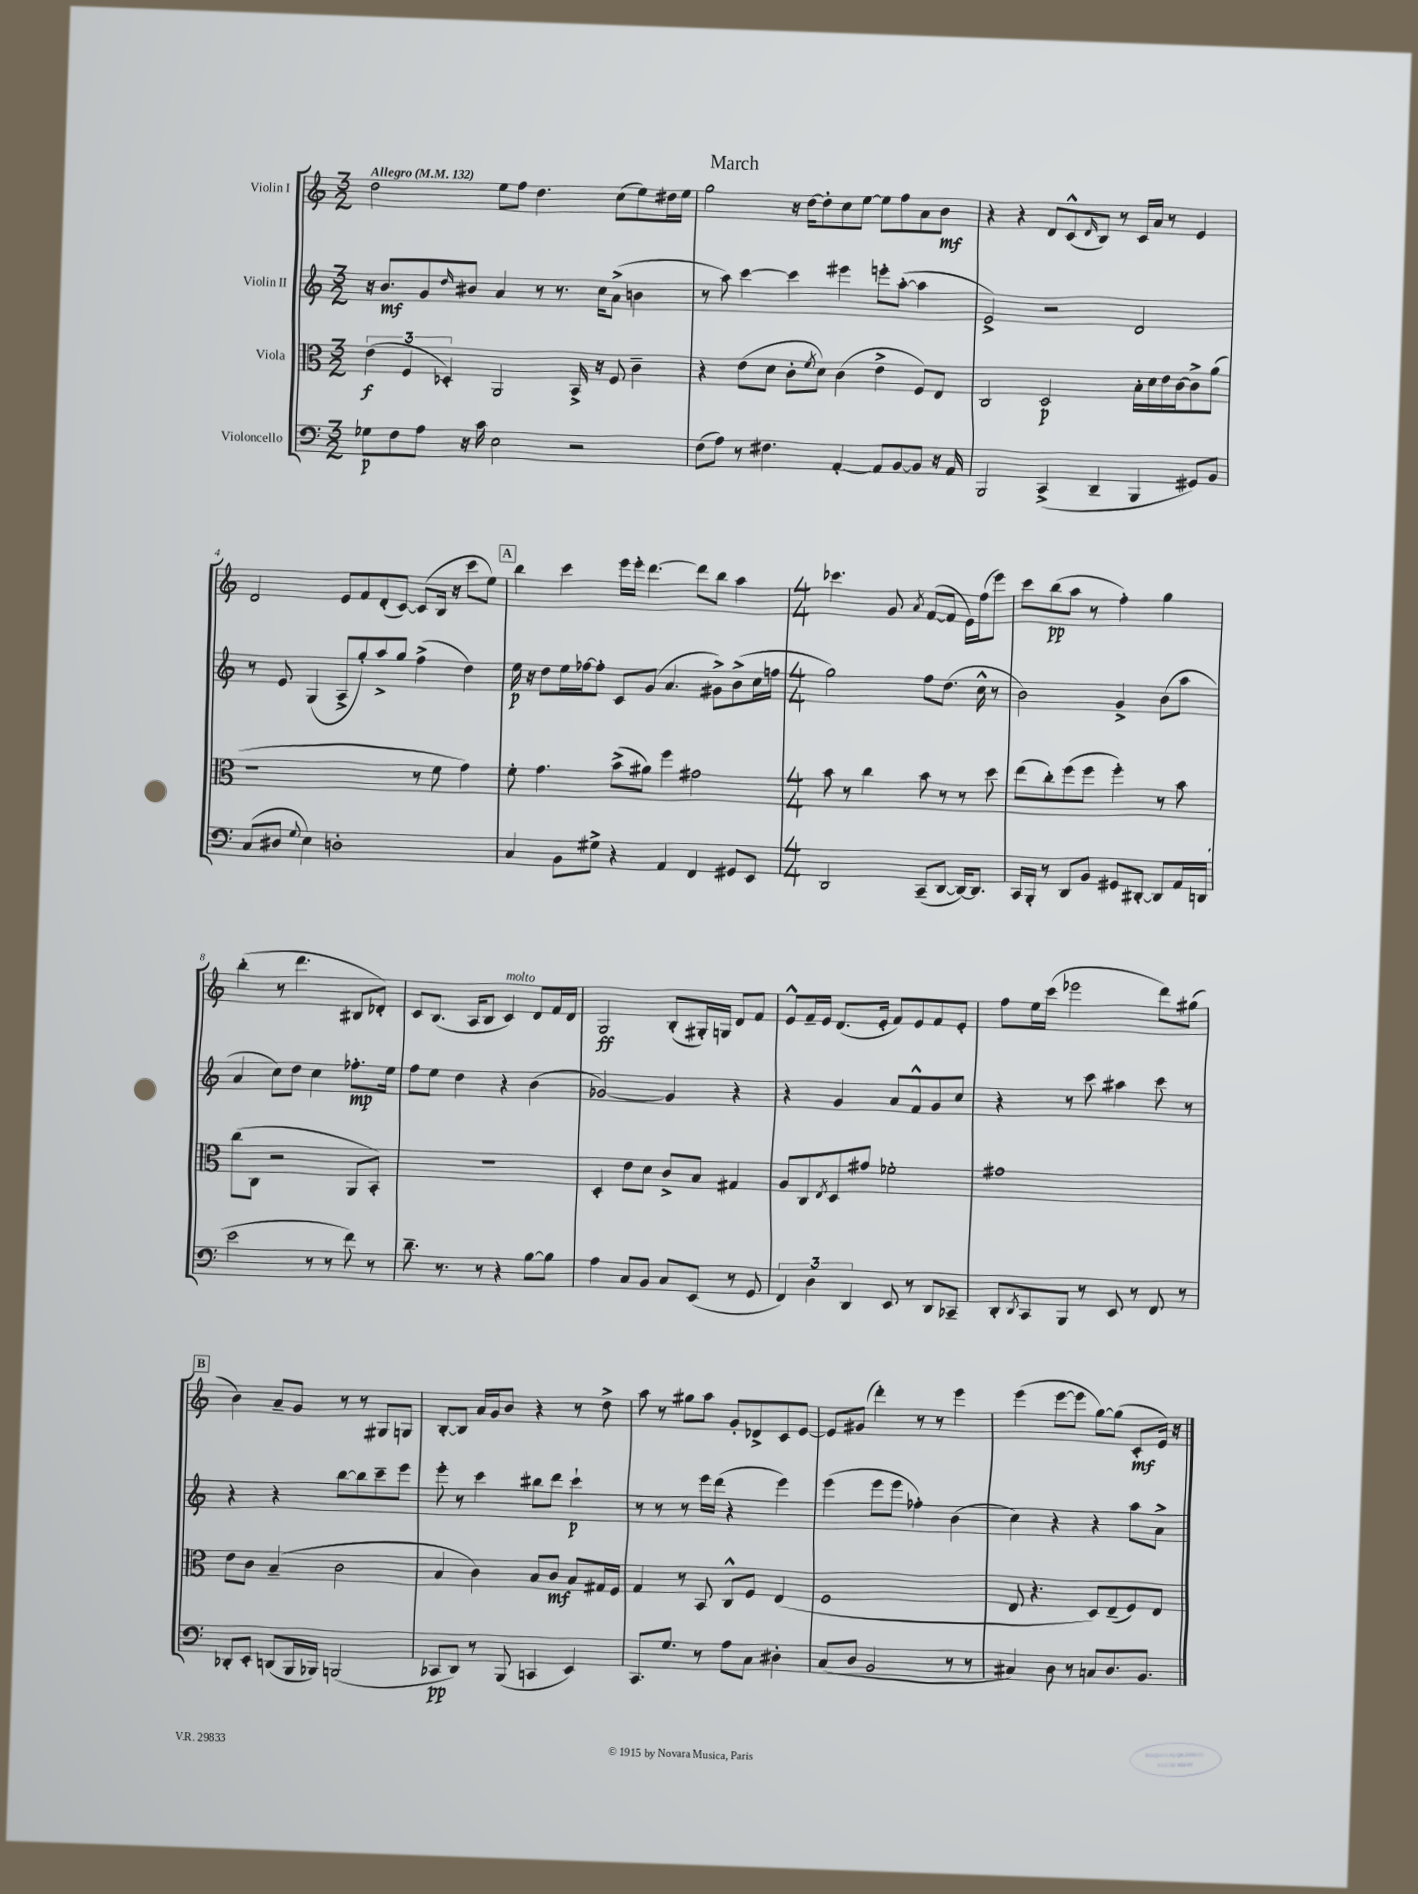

**kern	**kern	**kern	**kern
*staff4	*staff3	*staff2	*staff1
*clefF4	*clefC3	*clefG2	*clefG2
*k[]	*k[]	*k[]	*k[]
*M3/2	*M3/2	*M3/2	*M3/2
*MM132	*MM132	*MM132	*MM132
8G-	(6e	16r	2dd
.	.	8.b	.
8F	.	.	.
.	6F	.	.
8A	.	8g	.
.	6D-')	.	.
.	.	16qqdd	.
16r	.	8b#	.
16c	.	.	.
2E	2AA	4a	8ee
.	.	.	8ff
.	.	8r	4.dd
.	.	8.r	.
2r	16BB^	.	.
.	16r	16cc	.
.	8F	(8a^	(8cc
.	4c~	4b	8ee)
.	.	.	16dd#
.	.	.	16ee
=	=	=	=
(8F	4r	8r	2gg
8A)	.	8aa)	.
8r	(8e	[4ccc	.
4.F#	8d	.	.
.	8c'	4ccc]	16r
.	.	.	[16dd
.	8qf	.	.
.	8d)	.	8dd']
[4AA'	(4c	4eee#	8cc
.	.	.	[8ee
8AA]	4e^	8eee'	8ee]
[8BB	.	([8aa'	8ff
8BB]	8F)	4aa]	8a
16r	8E	.	8b
16AA	.	.	.
=	=	=	=
2BBB	2C	2e^)	4r
.	.	.	4r
(4CC^	2D	2r	8d
.	.	.	(8c^^
.	.	.	16qqd
4DD~	.	.	8B)
.	.	.	8r
4BBB	16B'	2d	16c
.	16d	.	16a
.	16e	.	8r
.	[16c	.	.
8GG#)	8c^]	.	4e
8BB	(8a	.	.
=	=	=	=
(8C	1r	8r	2d
8D#	.	8e	.
8qqG	.	.	.
4E)	.	(4G	.
1D'	.	8A^	8e
.	.	8gg')	8f
.	.	8aa^	(8d'
.	.	8gg	[8c)
.	8r	(4ff^	(8c]
.	8f	.	16B
.	.	.	16r
.	4g)	4dd)	8ccc
.	.	.	8ee)
=	=	=	=
4C	8f'	16ee	4bb
.	.	16r	.
.	4.g	8dd	.
8BB	.	16ee	4ccc
.	.	[16ff-	.
8G#^	.	8ff-']	.
4r	(8b^	8c	16eee
.	.	.	16eee'
.	8a#)	(8g	[4.ddd
4AA	4ff	4.a	.
4FF	2g#	.	8ddd]
.	.	8g#^)	8bb
8GG#	.	(8b^	4aa
8EE	.	16cc	.
.	.	16ff	.
=	=	=	=
*M4/4	*M4/4	*M4/4	*M4/4
2DD	8b	2gg)	4.ccc-
.	8r	.	.
.	4cc	.	.
.	.	.	8g
.	.	.	8qa
(8CC~	8b	8ff	([8f
[8DD	8r	(8.dd	8f]
16DD_)	8r	.	16e)
8.DD]	.	16cc^^	(16ff
.	8dd	8r	8eee)
=	=	=	=
16CC	(8ee	2b)	8ccc
16BBB'	.	.	.
8r	8cc')	.	(8bb
8DD	(8ff	.	8aa
8BB	8ff	.	8r
8GG#	4ff')	4g^	4ff')
[8DD#'	.	.	.
8DD#]	8r	(8b	4gg
16AA	8b	8aa	.
(16DD	.	.	.
=	=	=	=
2e	(8cc	4a	(4bb'
.	8C	.	.
.	2r	8cc)	8r
.	.	8dd	4.ddd
8r	.	4cc	.
8r	.	.	.
8f)	8AA	8.ff-'	8B#
8r	8BB')	.	8d-')
.	.	16ee	.
=	=	=	=
8.d~	1r	8ff	8c
.	.	8ee	(8.B
8.r	.	.	.
.	.	4dd	.
.	.	.	16A
8r	.	.	8B
4r	.	4r	4c)
[8B	.	(4b	8d
8B]	.	.	16f
.	.	.	16d
=	=	=	=
4A	4D'	[2g-)	2G
8C	8e	.	.
8BB	8d	.	.
8C	8c^	4g-]	(8B'
(8EE	8B	.	16G#')
.	.	.	16G
8r	4G#	4r	8d
8GG	.	.	8f
=	=	=	=
6FF)	8A	4r	8e^^
.	8C	.	16f~
6D	.	.	.
.	.	.	16e
.	8qE	.	.
.	8D	4g	(8.d
6DD	.	.	.
.	8g#	.	.
.	.	.	16e'
8EE	2f-'	8a	8f)
8r	.	8f^^	8e
8DD	.	8g	8f
8CC-~	.	8cc	8e'
=	=	=	=
8DD'	1g#	4r	8ff
8qDD	.	.	.
8CC	.	.	16ee
.	.	.	(16ccc
8BBB	.	8r	2eee-
8r	.	8ccc	.
8EE	.	4aa#	.
8r	.	.	.
8FF	.	8ccc	8ddd)
8r	.	8r	(8gg#
=	=	=	=
8DD-'	8e	4r	4b)
8EE'	8c	.	.
(8DD	(4B~	4r	8a~
16BBB	.	.	8g
16BBB-)	.	.	.
(2BBB	2c	[8bb	8r
.	.	8bb]	8r
.	.	8ccc~	8G#
.	.	8eee	8G
=	=	=	=
8CC-	4B	8eee'	[8B'
8DD)	.	8r	8B]
8r	4c)	4ccc	16a
.	.	.	16g
(8BBB	.	.	8b
4CC	8B	8bb#	4r
.	8c	8ddd	.
4EE)	8B	4ccc`	8r
.	16G#	.	8dd^
.	16F	.	.
=	=	=	=
8.CC	4G	8r	8aa
.	.	8r	8r
8.G	.	.	.
.	8r	8r	8gg#
8r	8BB	16eee	8aa
.	.	(16ddd	.
8A	8C^^	4r	8g'
8C	8F	.	8d-^
4D#'	(4E	4eee)	8c
.	.	.	[8e
=	=	=	=
(8C	1F	(4eee	8e]
8D	.	.	(8g#
2BB	.	8eee	4ddd')
.	.	8eee	.
.	.	4ff-')	8r
.	.	.	8r
8r	.	(4b	4eee
8r	.	.	.
=	=	=	=
4C#)	8E	4cc)	(4eee
.	4.r	.	.
8D	.	4r	[8eee
8r	.	.	8eee]
8C	8D)	4r	[8gg)
8.D	(8E~	.	(8gg]
.	8F)	8aa	8c'
8.BB	.	.	.
.	8E	8a^	16e)
.	.	.	16r
==	==	==	==
*-	*-	*-	*-
